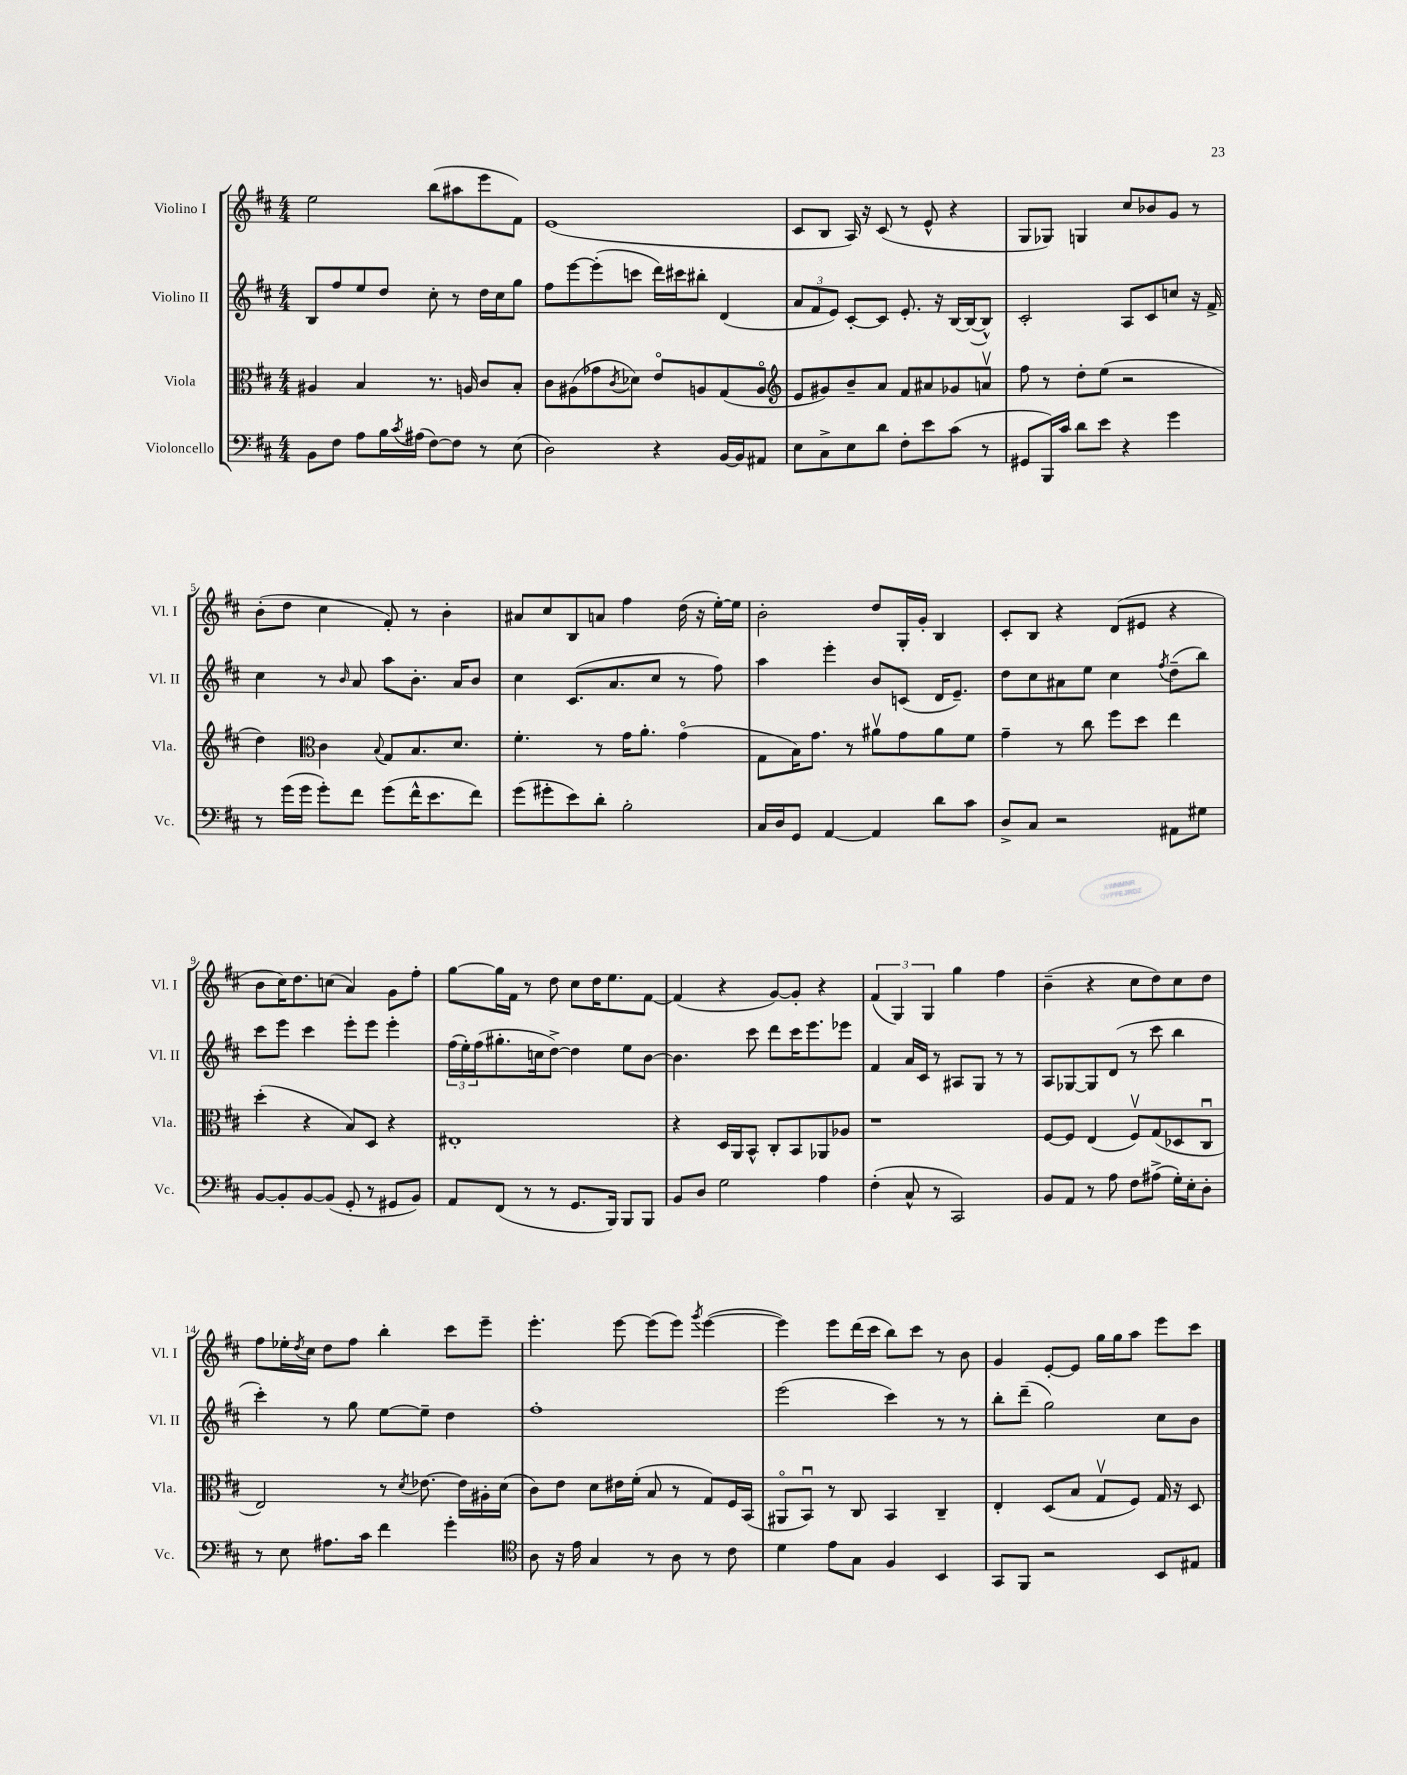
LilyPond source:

<<
\new StaffGroup <<
\new Staff = "s0" \with { instrumentName = "Violino I" shortInstrumentName = "Vl. I" } {
    \clef treble \key d \major \numericTimeSignature \time 4/4
    e''2 b''8( ais''8 e'''8 fis'8) |
    e'1( |
    cis'8 b8 a16) r16 cis'8( r8 e'8-^ r4 |
    g8 ges8) g4 cis''8 bes'8 g'8 r8 |
    b'8-.( d''8 cis''4 fis'8-.) r8 b'4-. |
    ais'8 cis''8 b8 a'8 fis''4 d''16( r16 e''16~-.) e''16 |
    b'2-. d''8 g16-. g'16-. b4 |
    cis'8-. b8 r4 d'8( eis'8 r4 |
    b'8 cis''16) d''8. c''8( a'4) g'8 fis''8-. |
    g''8~ g''16 fis'16 r8 d''8 cis''8 d''16 e''8. fis'8~ |
    fis'4( r4 g'8~) g'8-. r4 |
    \tuplet 3/2 { fis'4( g4) g4 } g''4 fis''4 |
    b'4--( r4 cis''8 d''8) cis''8 d''8 |
    fis''8 ees''16-. \acciaccatura { d''8 } cis''16 d''8 fis''8 b''4-. cis'''8 e'''8-- |
    e'''4.-. e'''8~ e'''8( e'''8) \acciaccatura { g'''8 } e'''4~( |
    e'''4) e'''8 d'''16( cis'''16 b''8) cis'''8 r8 b'8 |
    g'4 e'8~-. e'8 g''16 g''16 a''8 e'''8 cis'''8 \bar "|." |
}
\new Staff = "s1" \with { instrumentName = "Violino II" shortInstrumentName = "Vl. II" } {
    \clef treble \key d \major \numericTimeSignature \time 4/4
    b8 fis''8 e''8 d''8 cis''8-. r8 d''16 cis''16 g''8 |
    fis''8 e'''8~ e'''8-.( c'''8 d'''16) cis'''16 bis''8-. d'4( |
    \tuplet 3/2 { a'8 fis'8 e'8) } cis'8~-. cis'8 e'8.-. r16 b16~ b16~( b8-^) |
    cis'2-. a8 cis'8 c''8 r16 fis'16-> |
    cis''4 r8 \grace { b'16 } a'8 a''8 b'8.-. a'16 b'8 |
    cis''4 cis'8.( a'8. cis''8 r8 fis''8) |
    a''4 e'''4-. b'8 c'8( d'16 e'8.--) |
    d''8 cis''8 ais'8 e''8 cis''4 \acciaccatura { fis''8 } d''8--( b''8) |
    cis'''8 e'''8 cis'''4 e'''8-. e'''8 e'''4-. |
    \tuplet 3/2 { fis''16( e''16-.) fis''16( } gis''8.-. c''16 d''8~->) d''4 e''8 b'8~ |
    b'4. cis'''8 d'''8 cis'''16 e'''8. ees'''8 |
    fis'4 a'16 cis'16 r8 ais8 g8 r8 r8 |
    a8 ges8~ ges8 d'8( r8 cis'''8 b''4 |
    cis'''4-.) r8 g''8 e''8~ e''8-- d''4 |
    fis''1-. |
    e'''2( cis'''4) r8 r8 |
    b''8-. d'''8--( g''2) cis''8 b'8 \bar "|." |
}
\new Staff = "s2" \with { instrumentName = "Viola" shortInstrumentName = "Vla." } {
    \clef alto \key d \major \numericTimeSignature \time 4/4
    ais4 b4 r8. a16 cis'8 b8-. |
    cis'8 ais8( ges'8 \acciaccatura { cis'8 } des'8) e'8\flageolet a8 g8( a8\flageolet |
    \clef treble e'8 gis'8) b'8-- a'8 fis'8 ais'8 ges'8 a'8\upbow |
    fis''8 r8 d''8-. e''8( r2 |
    d''4) \clef alto cis'4 \appoggiatura { b8 } g8 b8. d'8. |
    fis'4.-. r8 g'16 a'8.-. g'4\flageolet( |
    g8 b16) g'8. r8 ais'8\upbow g'8 ais'8 fis'8 |
    g'4-- r8 cis''8 fis''8 d''8 e''4 |
    d''4-.( r4 b8) d8 r4 |
    eis1-. |
    r4 d16 a,16 b,8-^ cis8-. b,8 aes,8 aes8 |
    r1 |
    fis8~ fis8 e4( fis8\upbow) g8( des8 cis8\downbow |
    e2) r8 \acciaccatura { d'8 } ees'8.~ ees'16 ais16-. d'16( |
    cis'8) e'8 d'8 eis'16 fis'16-.( b8 r8 g8) fis16 b,16( |
    ais,8\flageolet b,8\downbow) r8 cis8 b,4 cis4-- |
    e4-. d8( b8 g8\upbow fis8) g16 r16 d8 \bar "|." |
}
\new Staff = "s3" \with { instrumentName = "Violoncello" shortInstrumentName = "Vc." } {
    \clef bass \key d \major \numericTimeSignature \time 4/4
    b,8 fis8 a8 b16 \acciaccatura { cis'8 } ais16( fis8~) fis8 r8 e8( |
    d2) r4 b,16~ b,16 ais,8 |
    e8 cis8-> e8 d'8 fis8-. e'8 cis'8( r8 |
    gis,8 b,,16) cis'16 d'8 e'8 r4 g'4 |
    r8 g'16( g'16 g'8-.) fis'8 g'8( fis'16-^ e'8. fis'8) |
    g'8( gis'8-. e'8) d'8-. b2-. |
    cis16 d16 g,8 a,4~ a,4 d'8 cis'8 |
    d8-> cis8 r2 ais,8 gis8 |
    b,8~ b,8-. b,8~ b,8( g,8-. r8 gis,8 b,8) |
    a,8 fis,8( r8 r8 g,8. b,,16) b,,8 b,,8 |
    b,8 d8 g2 a4 |
    fis4-.( cis8-^ r8 cis,2) |
    b,8 a,8 r8 a8 fis8 ais8->( g16-.) e16-. d8-. |
    r8 e8 ais8. cis'16 fis'4 g'4-. |
    \clef tenor a8 r16 e'16 g4 r8 a8 r8 cis'8 |
    d'4 e'8 g8 fis4 b,4 |
    g,8 fis,8 r2 b,8 eis8 \bar "|." |
}
>>
>>
